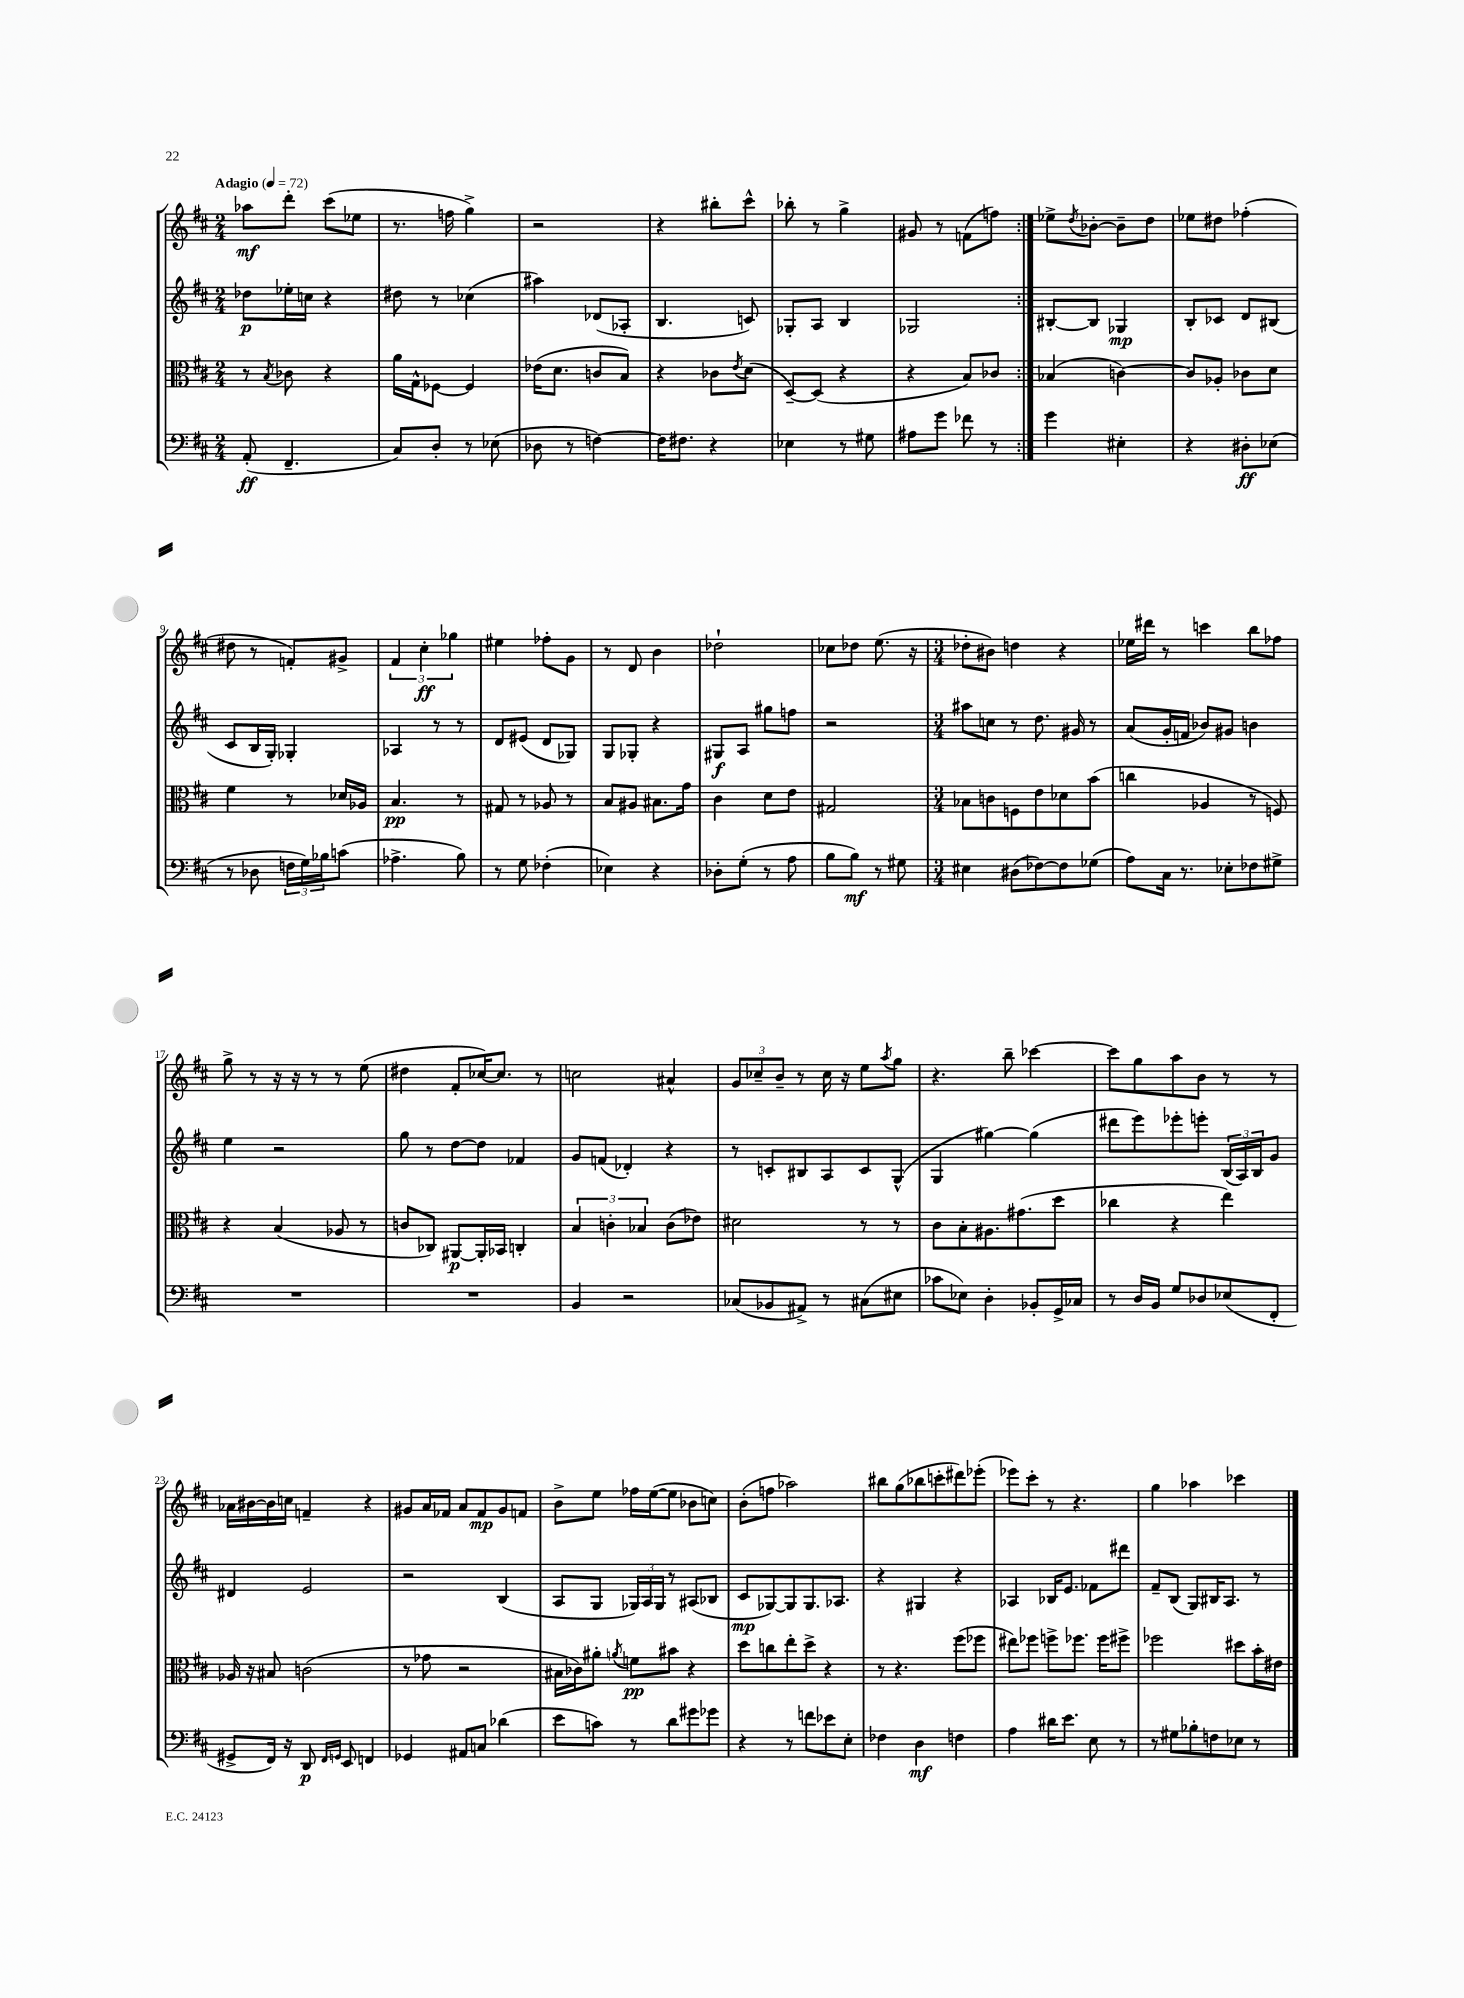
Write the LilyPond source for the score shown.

<<
\new StaffGroup <<
\new Staff = "s0" {
    \clef treble \key d \major \numericTimeSignature \time 2/4 \tempo "Adagio" 4 = 72
    \repeat volta 2 { aes''8\mf d'''8-. cis'''8( ees''8 |
    r8. f''16 g''4->) |
    r2 |
    r4 bis''8-. cis'''8-^ |
    bes''8-. r8 g''4-> |
    gis'8 r8 f'8( f''8) | }
    ees''8-> \acciaccatura { d''8 } bes'8~-. bes'8-- d''8 |
    ees''8 dis''8 fes''4-.( |
    dis''8 r8 f'8-.) gis'8-> |
    \tuplet 3/2 { fis'4 cis''4-.\ff ges''4 } |
    eis''4 fes''8-. g'8 |
    r8 d'8 b'4 |
    des''2-! |
    ces''8 des''8 e''8.( r16 |
    \numericTimeSignature \time 3/4 des''8-. bis'8) d''4 r4 |
    ees''16 dis'''16 r8 c'''4 b''8 fes''8 |
    g''8-> r8 r16 r16 r8 r8 e''8( |
    dis''4 fis'8-. ces''16~) ces''8. r8 |
    c''2 ais'4-^ |
    \tuplet 3/2 { g'8 ces''8-- b'8-- } r8 ces''16 r16 e''8 \acciaccatura { a''8 } g''8 |
    r4. b''8-- ces'''4~ |
    ces'''8 g''8 a''8 b'8 r8 r8 |
    aes'16 bis'16~ bis'16 c''16 f'4-- r4 |
    gis'8 a'16 fes'16 a'8 fes'8\mp gis'8 f'8 |
    b'8-> e''8 fes''16 e''16~( e''8 bes'8 c''8) |
    b'8-.( f''8 aes''2) |
    bis''8 g''8( bes''8 c'''8-. dis'''8) ees'''8-.( |
    ees'''8) cis'''8-. r8 r4. |
    g''4 aes''4 ces'''4 \bar "|." |
}
\new Staff = "s1" {
    \clef treble \key d \major \numericTimeSignature \time 2/4
    \repeat volta 2 { des''8\p ees''16-. c''16 r4 |
    dis''8 r8 ces''4( |
    ais''4) des'8( aes8-. |
    b4. c'8) |
    ges8-. a8 b4 |
    ges2 | }
    bis8~-. bis8 ges4\mp |
    b8-. ces'8 d'8 bis8( |
    cis'8 b16 g16-.) ges4-. |
    aes4 r8 r8 |
    d'8 eis'8( d'8 ges8) |
    g8 ges8-. r4 |
    gis8\f a8 gis''8 f''8 |
    r2 |
    \numericTimeSignature \time 3/4 ais''8 c''8 r8 d''8. gis'16 r8 |
    a'8( g'16-. f'16 bes'8) gis'8 b'4 |
    e''4 r2 |
    g''8 r8 d''8~ d''8 fes'4 |
    g'8 f'8( des'4-.) r4 |
    r8 c'8-. bis8 a8 c'8 g8-^( |
    g4 gis''4~) gis''4( |
    dis'''8 e'''8) ees'''8-. e'''8-. \tuplet 3/2 { b16( a16) b16 } g'8 |
    dis'4 e'2 |
    r2 b4( |
    a8 g8 \tuplet 3/2 { ges16) a16 ges16 } r8 ais8( bes8 |
    cis'8\mp ges8~) ges8 ges8. aes8. |
    r4 gis4 r4 |
    aes4 bes16 e'8. fes'8 dis'''8 |
    fis'8-- b8( g8) bis16 a8. r8 \bar "|." |
}
\new Staff = "s2" {
    \clef alto \key d \major \numericTimeSignature \time 2/4
    \repeat volta 2 { r8 \acciaccatura { b8 } ces'8 r4 |
    a'16 g16-^ fes8~ fes4 |
    ees'16( d'8. c'8 b8) |
    r4 ces'8 \acciaccatura { e'8 } d'8( |
    d8~--) d8( r4 |
    r4 b8) ces'8 | }
    bes4( c'4~) |
    c'8 aes8-. ces'8 d'8 |
    fis'4 r8 des'16 aes16 |
    b4.\pp r8 |
    gis8 r8 aes8 r8 |
    b8 ais8 bis8. g'16 |
    cis'4 d'8 e'8 |
    gis2 |
    \numericTimeSignature \time 3/4 bes8 c'8 f8 e'8 des'8 b'8( |
    c''4 aes4 r8 f8) |
    r4 b4( aes8 r8 |
    c'8 ces8) ais,8~\p ais,16-. bes,16 c4-. |
    \tuplet 3/2 { b4 c'4-. bes4 } c'8( ees'8) |
    dis'2 r8 r8 |
    cis'8 b8-. ais8. gis'8.( d''8 |
    ces''4 r4 e''4) |
    aes16 r16 bis8 c'2( |
    r8 ges'8 r2 |
    bis16 ces'16) ais'8-. \acciaccatura { a'8 } f'8\pp bis'8 r4 |
    d''8 c''8 e''8-. d''8-> r4 |
    r8 r4. fis''8( fes''8 |
    eis''8) fes''8 f''8-> fes''8. fes''16 fis''8-> |
    fes''2 dis''8 b'16-. eis'16 \bar "|." |
}
\new Staff = "s3" {
    \clef bass \key d \major \numericTimeSignature \time 2/4
    \repeat volta 2 { a,8-.\ff( fis,4.-- |
    cis8) d8-. r8 ees8( |
    des8 r8 f4~) |
    f16 fis8. r4 |
    ees4 r8 gis8 |
    ais8 g'8 fes'8 r8 | }
    g'4 eis4-. |
    r4 dis8-.\ff ees8( |
    r8 des8 \tuplet 3/2 { f16 g16) bes16 } c'8( |
    aes4.-> b8) |
    r8 g8 fes4-.( |
    ees4) r4 |
    des8-. g8-.( r8 a8 |
    b8 b8\mf) r8 gis8 |
    \numericTimeSignature \time 3/4 eis4 dis8( fes8~) fes8 ges8( |
    a8) cis16 r8. ees8-. fes8 gis8-> |
    R2. |
    R2. |
    b,4 r2 |
    ces8( bes,8 ais,8->) r8 cis8( eis8 |
    ces'8 ees8) d4-. bes,8-. g,16-> ces16 |
    r8 d16 b,16 g8 des8 ees8( fis,8-. |
    gis,8-> fis,16) r16 d,8\p \grace { fis,16 g,16 } e,8 f,4 |
    ges,4 ais,8 c8 des'4( |
    e'8 c'8) r8 d'8 gis'8 ges'8 |
    r4 r8 f'8 ees'8 e8-. |
    fes4 d4\mf f4 |
    a4 dis'16 e'8. e8 r8 |
    r8 gis8 bes8-. f8 ees8 r8 \bar "|." |
}
>>
>>
